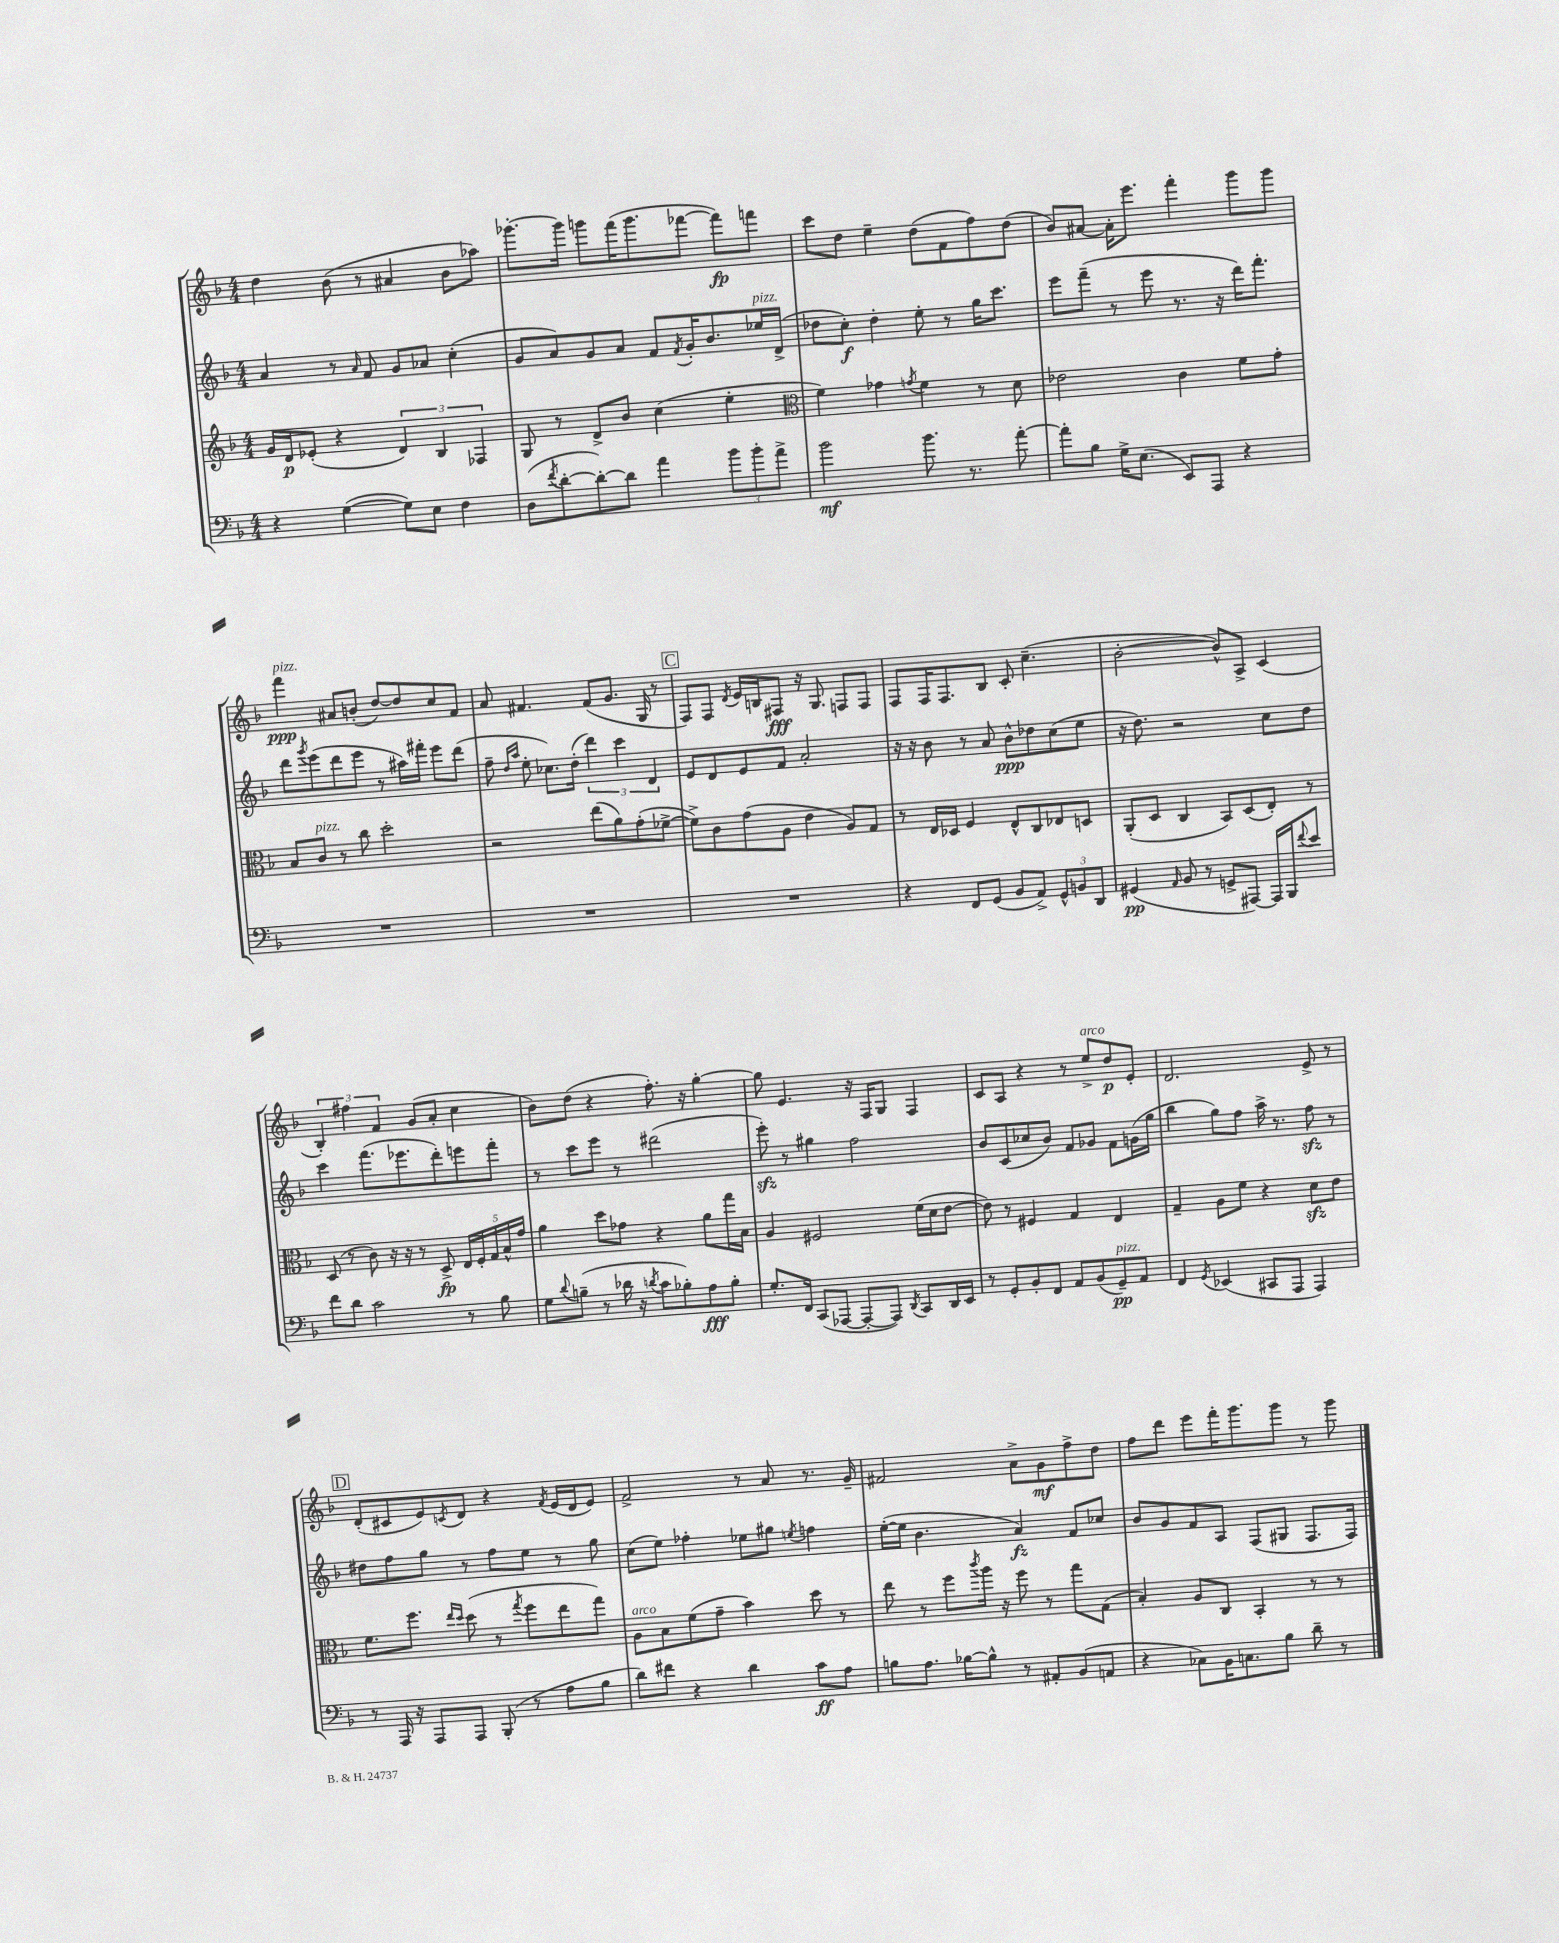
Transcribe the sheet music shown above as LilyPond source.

<<
\new StaffGroup <<
\new Staff = "s0" {
    \clef treble \key f \major \numericTimeSignature \time 4/4
    d''4 bes'8( r8 ais'4 bes'8 aes''8) |
    ges'''8.~-. ges'''16 g'''8 f'''16( g'''8. fes'''8~ fes'''8\fp) f'''8 |
    c'''8 d''8 e''4-- d''8( f'8 f''8) d''8( |
    bes'8) ais'8~ ais'16-. e'''8. f'''4-. g'''8 g'''8 |
    f'''4\ppp^\markup { \italic "pizz." } ais'8 b'8-.( d''8~) d''8 c''8 f'8 |
    a'8 fis'4. fis'8( g'8. g16 r8 |
    \mark \markup { \box "C" } f8) f8 \acciaccatura { d'8 } e'16 b16 fis8\fff r16 g8. f8 f8 |
    f8 f16 f8. bes8 c'8-. c''4.--( |
    bes'2~-. bes'8-^) a8-> c'4( |
    \tuplet 3/2 { bes4-.) fis''4 f'4 } g'8( a'8-. c''4 |
    bes'8) d''8( r4 f''8.-.) r16 g''4~-. |
    g''8 e'4. r16 f16 g8 f4 |
    c'8 a8 r4 r8 e''8->^\markup { \italic "arco" } d''8\p e'8-. |
    d'2. e'8-> r8 |
    \mark \markup { \box "D" } d'8-.( cis'8 e'8) \acciaccatura { c'8 } d'8 r4 \acciaccatura { f'8 } e'16( d'16 e'8) |
    f'2-> r8 a'8 r8. g'16-- |
    fis'2 a'8-> g'8\mf f''8-> d''8 |
    f''8 d'''8 e'''8 f'''16-. g'''8. g'''8 r8 g'''8 \bar "|." |
}
\new Staff = "s1" {
    \clef treble \key f \major \numericTimeSignature \time 4/4
    a'4 r8 \grace { a'16 } f'8 g'8 aes'8 c''4-.( |
    g'8 a'8) g'8 a'8 f'8 \acciaccatura { f'8 } g'16-. bes'8. ees''16^\markup { \italic "pizz." } d'16->( |
    des''8 c''8-.\f) des''4-. e''8-. r8 g''16 c'''8. |
    e'''8 f'''8--( r8 e'''8 r8. r16 d'''16) f'''8.-. |
    d'''8 \acciaccatura { g'''8 } e'''8( d'''8 e'''8 r8 ais''16) fis'''16-. e'''8 d'''8( |
    f''8-- \grace { d''16 a''16 } e''8-. ces''8.) d''16-.( \tuplet 3/2 { d'''4) c'''4 d'4 } |
    \mark \markup { \box "C" } e'8 d'8 e'8 f'8 a'2-. |
    r16 r16 bes'8 r8 a'8 bes'8-^\ppp des''8 c''8( e''8 |
    r16 d''8.) r2 c''8 d''8 |
    c'''4 f'''8.( ees'''8. d'''8-.) e'''8 f'''8-. |
    r8 c'''8 e'''8 r8 dis'''2( |
    e'''8-.\sfz) r8 gis''4 f''2 |
    bes'8 c'8( ces''8 bes'8) f'8 ges'8 f'8 g'16( g''16 |
    bes''4 g''8) f''8 a''16-> r8. f''8\sfz r8 |
    \mark \markup { \box "D" } dis''8 f''8 g''8 r8 f''8 e''8 r8 g''8 |
    c''8( e''8) fes''4-. ees''8 gis''8 \acciaccatura { e''8 } f''4 |
    e''16~-.( e''16 bes'4. a'4\fz) f'8 ces''8 |
    bes'8 g'8 f'8 a8 f8( gis8 f8. f16) \bar "|." |
}
\new Staff = "s2" {
    \clef treble \key f \major \numericTimeSignature \time 4/4
    g'16 d'16\p ees'8-.( r4 \tuplet 3/2 { d'4) bes4 fes4 } |
    g8 r8 d'8-> bes'8 c''4( e''4-. |
    \clef alto f'4) ges'4 \acciaccatura { g'8 } f'4 r8 d'8 |
    ees'2 c'4 f'8 g'8-. |
    bes8 c'8^\markup { \italic "pizz." } r8 c''8 d''2-. |
    r2 e''8( a'8) g'8-.( fes'8~-> |
    \mark \markup { \box "C" } fes'8->) c'8 g'8( a8 e'4 a8) g8 |
    r8 e16 des16 f4 e8-^ c8 ees8 d8 |
    a,8-.( d8 c4 bes,8) d8( e8-.) r8 |
    d8( r8 c'8) r16 r16 r8 d8->\fp \tuplet 5/4 { e16 f16-. g16 bes16-^ g'16 } |
    a'4 d''8 ges'8 r4 a'8 g''16 bes16 |
    a4 fis2 f'16( d'16 e'8~ |
    e'8) r8 fis4 g4 e4 |
    g4-- a8 f'8 r4 d'8\sfz e'8 |
    \mark \markup { \box "D" } f'8. f''8. \grace { e''16 d''16 } d''8( r8 \acciaccatura { g''8 } f''8 e''8 g''8) |
    a8^\markup { \italic "arco" } bes8 f'8( g'8-- bes'4) d''8 r8 |
    e''8 r8 f''8 \acciaccatura { c'''8 } a''16 r16 f''8 r8 g''8 g8( |
    bes4-.) a8 c8 bes,4-. r8 r8 \bar "|." |
}
\new Staff = "s3" {
    \clef bass \key f \major \numericTimeSignature \time 4/4
    r4 g4~( g8) e8 f4 |
    d8( \acciaccatura { f'8 } d'8~-. d'8~-.) d'8 a'4 \tuplet 3/2 { bes'8 bes'8-. a'8-> } |
    bes'2\mf bes'8. r8. a'8~-. |
    a'8-. bes8 g16-> e8.( e,8) a,,8 r4 |
    R1 |
    R1 |
    \mark \markup { \box "C" } R1 |
    r4 f,8 g,8( bes,8 a,8->) \tuplet 3/2 { g,8-^ b,8 d,8 } |
    gis,4\pp( \grace { a,16 } bes,8 r8 g,8-> ais,,8~) ais,,16 bes,,16 \appoggiatura { f'8 } e'8 |
    f'8 d'8 c'2 r8 bes8 |
    g8 \appoggiatura { d'8 } b8--( r8 des'16 r16 \acciaccatura { d'8 } c'8 bes8-.) a8\fff bes8-. |
    g8.-. f,16 c,8( aes,,8~ aes,,8~-. aes,,8) \acciaccatura { d,8 } c,8 d,16 e,16 |
    r8 g,8-. bes,8-. f,8 a,8 bes,8( g,8--\pp^\markup { \italic "pizz." }) a,8 |
    f,4 \acciaccatura { g,8 } ees,4( cis,8 a,,8 a,,4) |
    \mark \markup { \box "D" } r8 a,,16 r16 a,,8 a,,8 bes,,8-.( r8 a8 bes8 |
    d'8) fis'8 r4 d'4 c'8\ff a8 |
    b8 a8. bes16~ bes8-^ r8 ais,8-. bes,8( a,8 |
    r4 ces8) bes,16 c8. bes8 d'8-- r8 \bar "|." |
}
>>
>>
\layout { \context { \Score \remove "Bar_number_engraver" } }
